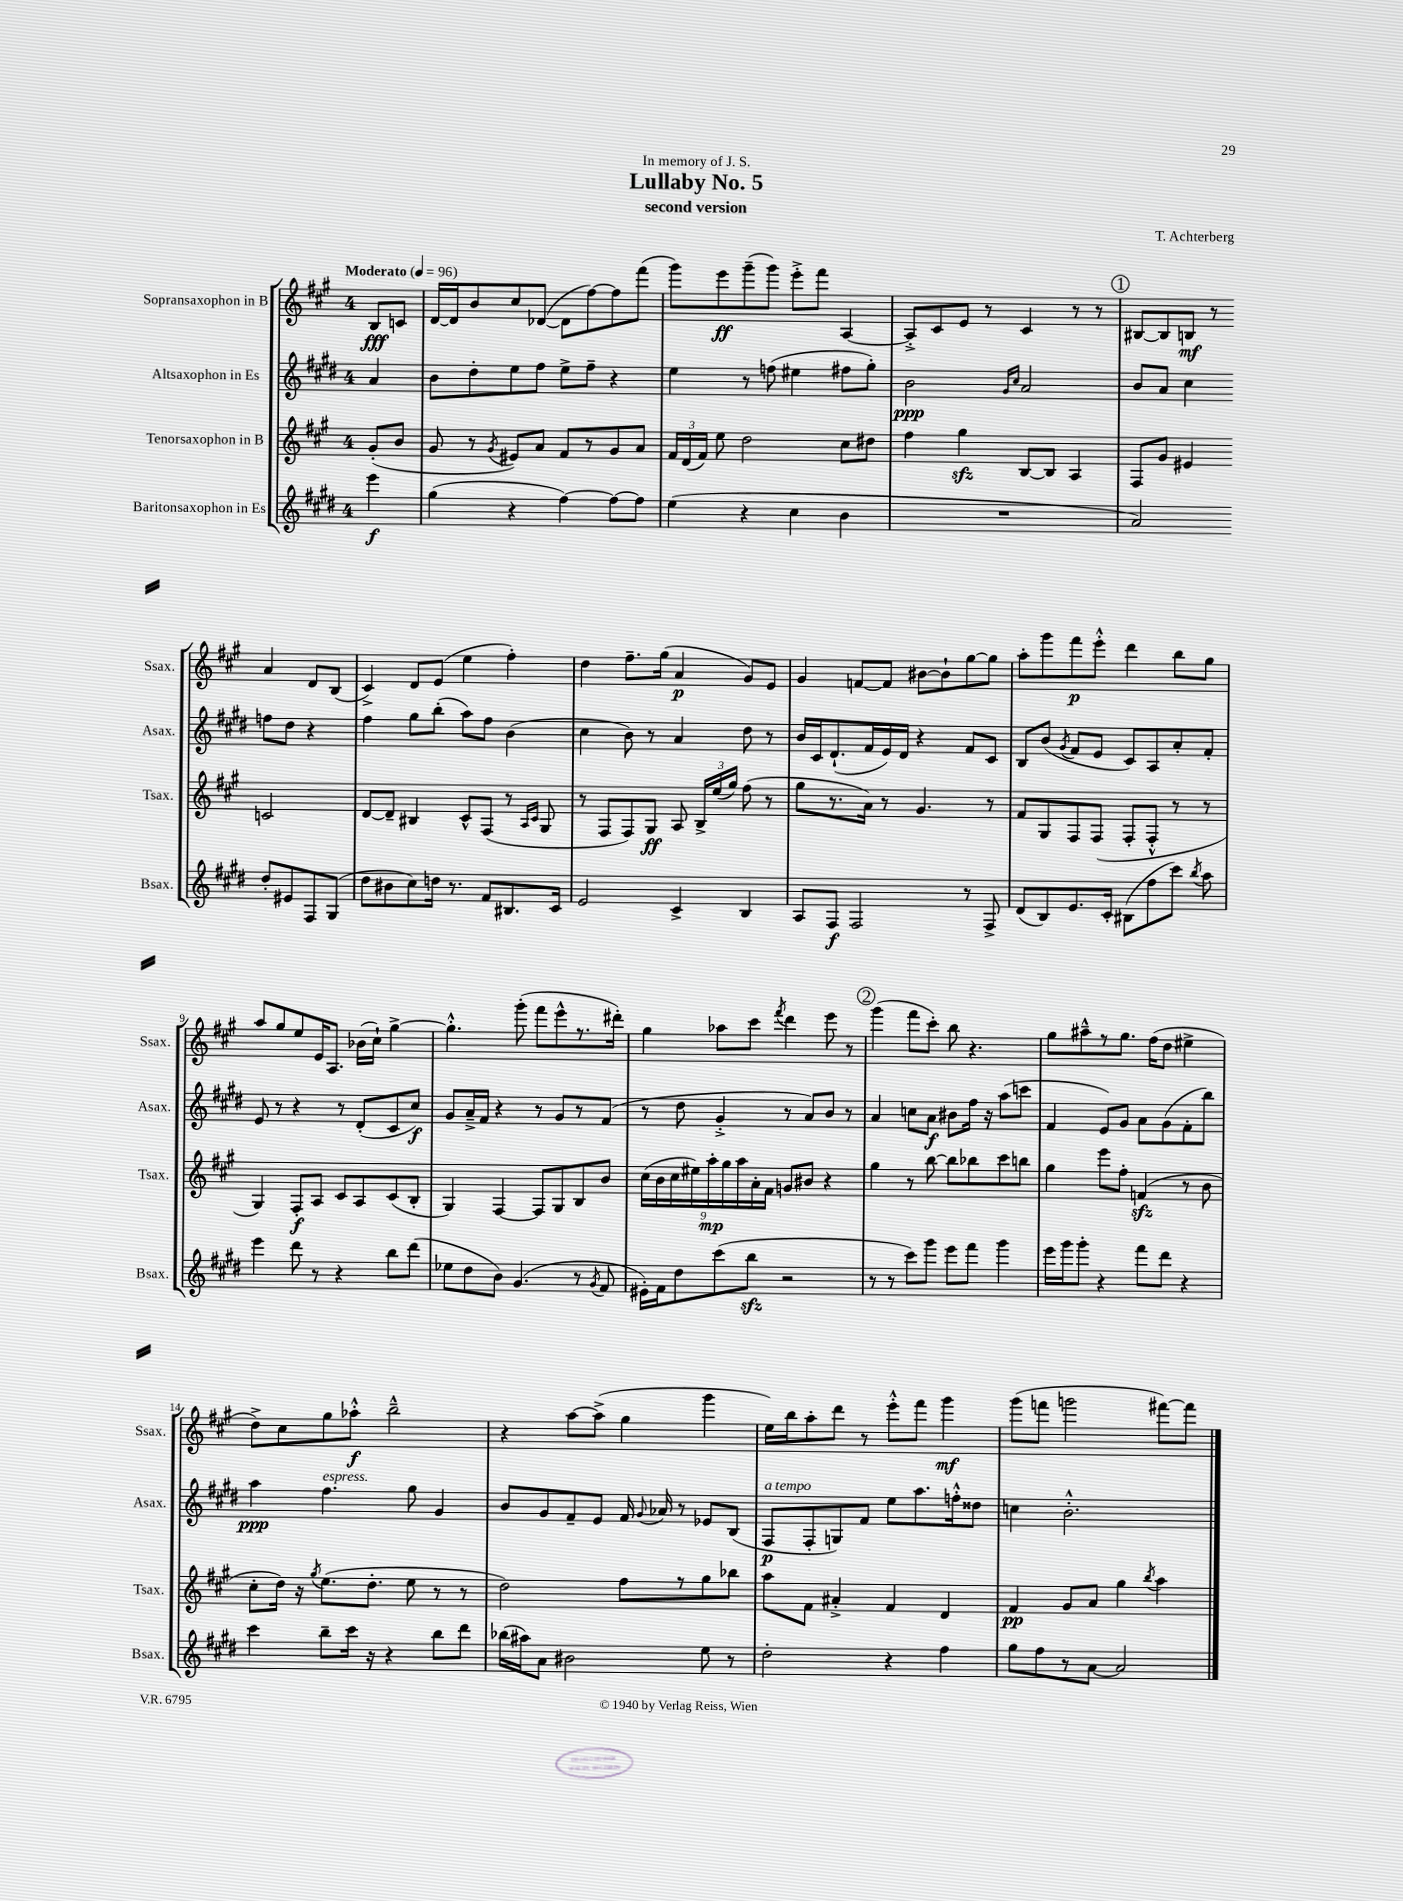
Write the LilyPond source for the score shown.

\header { title = "Lullaby No. 5" composer = "T. Achterberg" subtitle = "second version" dedication = "In memory of J. S." }
<<
\new StaffGroup <<
\new Staff = "s0" \with { instrumentName = "Sopransaxophon in B" shortInstrumentName = "Ssax." } {
    \clef treble \key a \major \once \override Staff.TimeSignature.style = #'single-digit \time 4/4 \partial 4 \tempo "Moderato" 4 = 96
    \autoBeamOff b8[\fff c'8] |
    d'16[~ d'16 b'8 cis''8 des'8]~( des'8[ fis''8~) fis''8 fis'''8]( |
    gis'''8[) e'''8\ff gis'''8--( gis'''8]) e'''8[-.-> fis'''8] a4~ |
    a8[-.-> cis'8 e'8] r8 cis'4 r8 r8 |
    \mark \markup { \circle "1" } bis8[~ bis8 b8]\mf r8 a'4 d'8[ b8]( |
    cis'4->) d'8[ e'8]( e''4 fis''4-.) |
    d''4 fis''8.[-- gis''16]( a'4\p gis'8[) e'8] |
    gis'4 f'8[~ f'8] bis'8[~ bis'8-! gis''8~ gis''8] |
    a''8[-. gis'''8 fis'''8\p e'''8]-.-^ d'''4 b''8[ gis''8] |
    a''8[ gis''8 e''8 e'16 a8.] bes'16[( cis''16]-!) gis''4~-> |
    gis''4.-.-^ gis'''8-.( fis'''8[ e'''8-^ r8. dis'''16]-.) |
    gis''4 aes''8[ cis'''8] \acciaccatura { fis'''8 } d'''4 e'''8 r8 |
    \mark \markup { \circle "2" } gis'''4( fis'''8[ cis'''8]-.) b''8 r4. |
    gis''8[ ais''8---^ r8 gis''8.] fis''16[( d''8] eis''4-> |
    d''8[->) cis''8 gis''8 aes''8]-.-^\f b''2---^ |
    r4 a''8[~ a''8]->( gis''4 gis'''4 |
    e''16[) b''16 a''8-. d'''8] r8 e'''8[-.-^ fis'''8] gis'''4\mf |
    gis'''8[( f'''8] g'''2 fis'''8[~) fis'''8] \bar "|." |
}
\new Staff = "s1" \with { instrumentName = "Altsaxophon in Es" shortInstrumentName = "Asax." } {
    \clef treble \key e \major \once \override Staff.TimeSignature.style = #'single-digit \time 4/4 \partial 4
    \autoBeamOff a'4 |
    b'8[ dis''8-. e''8 fis''8] e''8[-> fis''8]-- r4 |
    e''4 r8 f''8( eis''4 fis''8[ gis''8]-.) |
    b'2\ppp \grace { gis'16[ cis''16] } a'2 |
    \mark \markup { \circle "1" } b'8[ a'8] cis''4 f''8[ dis''8] r4 |
    fis''4 gis''8[ b''8]-.( a''8[) fis''8] b'4( |
    cis''4 b'8) r8 a'4 dis''8 r8 |
    b'16[ cis'16 dis'8.-!( fis'16 e'16) dis'16] r4 fis'8[ cis'8] |
    b8[ b'8]( \acciaccatura { gis'8 } fis'8[ e'8] cis'8[) a8 a'8-. fis'8]-. |
    e'8 r8 r4 r8 dis'8[-.( cis'8 cis''8]\f) |
    gis'8[ a'16---> fis'16] r4 r8 gis'8[ r8 fis'8]( |
    r8 dis''8 gis'4-.-> r8 a'8[) b'8] r8 |
    \mark \markup { \circle "2" } a'4 c''8[ a'8]\f bis'8[ fis''16] r16 a''8[( c'''8] |
    fis'4 e'8[) gis'8] a'8[ gis'8( fis'8-. b''8]) |
    a''4\ppp fis''4.^\markup { \italic "espress." } gis''8 gis'4 |
    b'8[ gis'8 fis'8-- e'8] fis'16 \appoggiatura { gis'8 } aes'16 r8 ees'8[ b8]( |
    fis8[\p^\markup { \italic "a tempo" } fis8-. g8) fis'8] e''8[ a''8. f''16-.-^ disis''8] |
    c''4 b'2.-.-^ \bar "|." |
}
\new Staff = "s2" \with { instrumentName = "Tenorsaxophon in B" shortInstrumentName = "Tsax." } {
    \clef treble \key a \major \once \override Staff.TimeSignature.style = #'single-digit \time 4/4 \partial 4
    \autoBeamOff gis'8[-.( b'8] |
    gis'8 r8 \acciaccatura { gis'8 } eis'8[) a'8] fis'8[ r8 gis'8 a'8] |
    \tuplet 3/2 { fis'16[ d'16( fis'16]) } e''8 d''2 cis''8[ dis''8] |
    fis''4 gis''4\sfz b8[~ b8] a4 |
    \mark \markup { \circle "1" } fis8[ gis'8] eis'4 c'2 |
    d'8[~ d'8]-- bis4 cis'8[-^ fis8]( r8 \grace { a16[ cis'16] } gis8 |
    r8 fis8[ fis8) gis8]\ff a8 \tuplet 3/2 { b16[-> e''16( gis''16]) } fis''8( r8 |
    gis''8[ r8. a'16]) r8 gis'4. r8 |
    fis'8[ gis8 fis8 fis8]( fis8[-. fis8]-.-^ r8 r8 |
    gis4) fis8[-.\f a8] cis'8[ a8 cis'8( b8]-. |
    gis4) fis4~ fis8[ gis8 b8 b'8] |
    \tuplet 9/8 { cis''16[( b'16 cis''16 eis''16) a''16-.\mp gis''16 a''16 a'16-. fis'16] } g'8[ bis'8] r4 |
    \mark \markup { \circle "2" } gis''4 r8 b''8~ b''8[ bes''8 cis'''8 b''8] |
    gis''4 e'''8[ fis''8]-. f'4\sfz( r8 b'8 |
    cis''8[-. d''16]) r16 \acciaccatura { gis''8 } e''8.[( d''8.]-. e''8 r8 r8 |
    d''2) fis''8[ r8 gis''8 bes''8] |
    a''8[ fis'8] ais'4-.-> fis'4 d'4 |
    fis'4\pp gis'8[ a'8] gis''4 \acciaccatura { b''8 } a''4 \bar "|." |
}
\new Staff = "s3" \with { instrumentName = "Baritonsaxophon in Es" shortInstrumentName = "Bsax." } {
    \clef treble \key e \major \once \override Staff.TimeSignature.style = #'single-digit \time 4/4 \partial 4
    \autoBeamOff e'''4\f |
    gis''4( r4 fis''4~) fis''8[~ fis''8] |
    e''4( r4 cis''4 b'4 |
    R1 |
    \mark \markup { \circle "1" } a'2) dis''8[-. eis'8 fis8 gis8]( |
    dis''8[ bis'8 cis''8) d''16] r8. fis'8[ bis8. cis'16] |
    e'2 cis'4-> b4 |
    a8[ fis8]\f fis2 r8 fis8-> |
    dis'8[( b8) e'8. cis'16]-. bis8[( fis''8 cis'''8]) \acciaccatura { b''8 } a''8 |
    e'''4 dis'''8 r8 r4 b''8[ dis'''8]( |
    ees''8[ dis''8 b'8]) gis'4.( r8 \acciaccatura { gis'8 } fis'8 |
    eis'16[-.) fis'16 dis''8 cis'''8( b''8]\sfz r2 |
    \mark \markup { \circle "2" } r8 r8 cis'''8[) gis'''8] e'''8[ fis'''8] gis'''4 |
    e'''16[ gis'''16 gis'''8]-. r4 fis'''8[ dis'''8] r4 |
    cis'''4 b''8[-- cis'''16] r16 r4 b''8[ dis'''8] |
    bes''16[( ais''16) a'8] bis'2 e''8 r8 |
    dis''2-. r4 fis''4 |
    gis''8[ fis''8 r8 a'8]~ a'2 \bar "|." |
}
>>
>>
